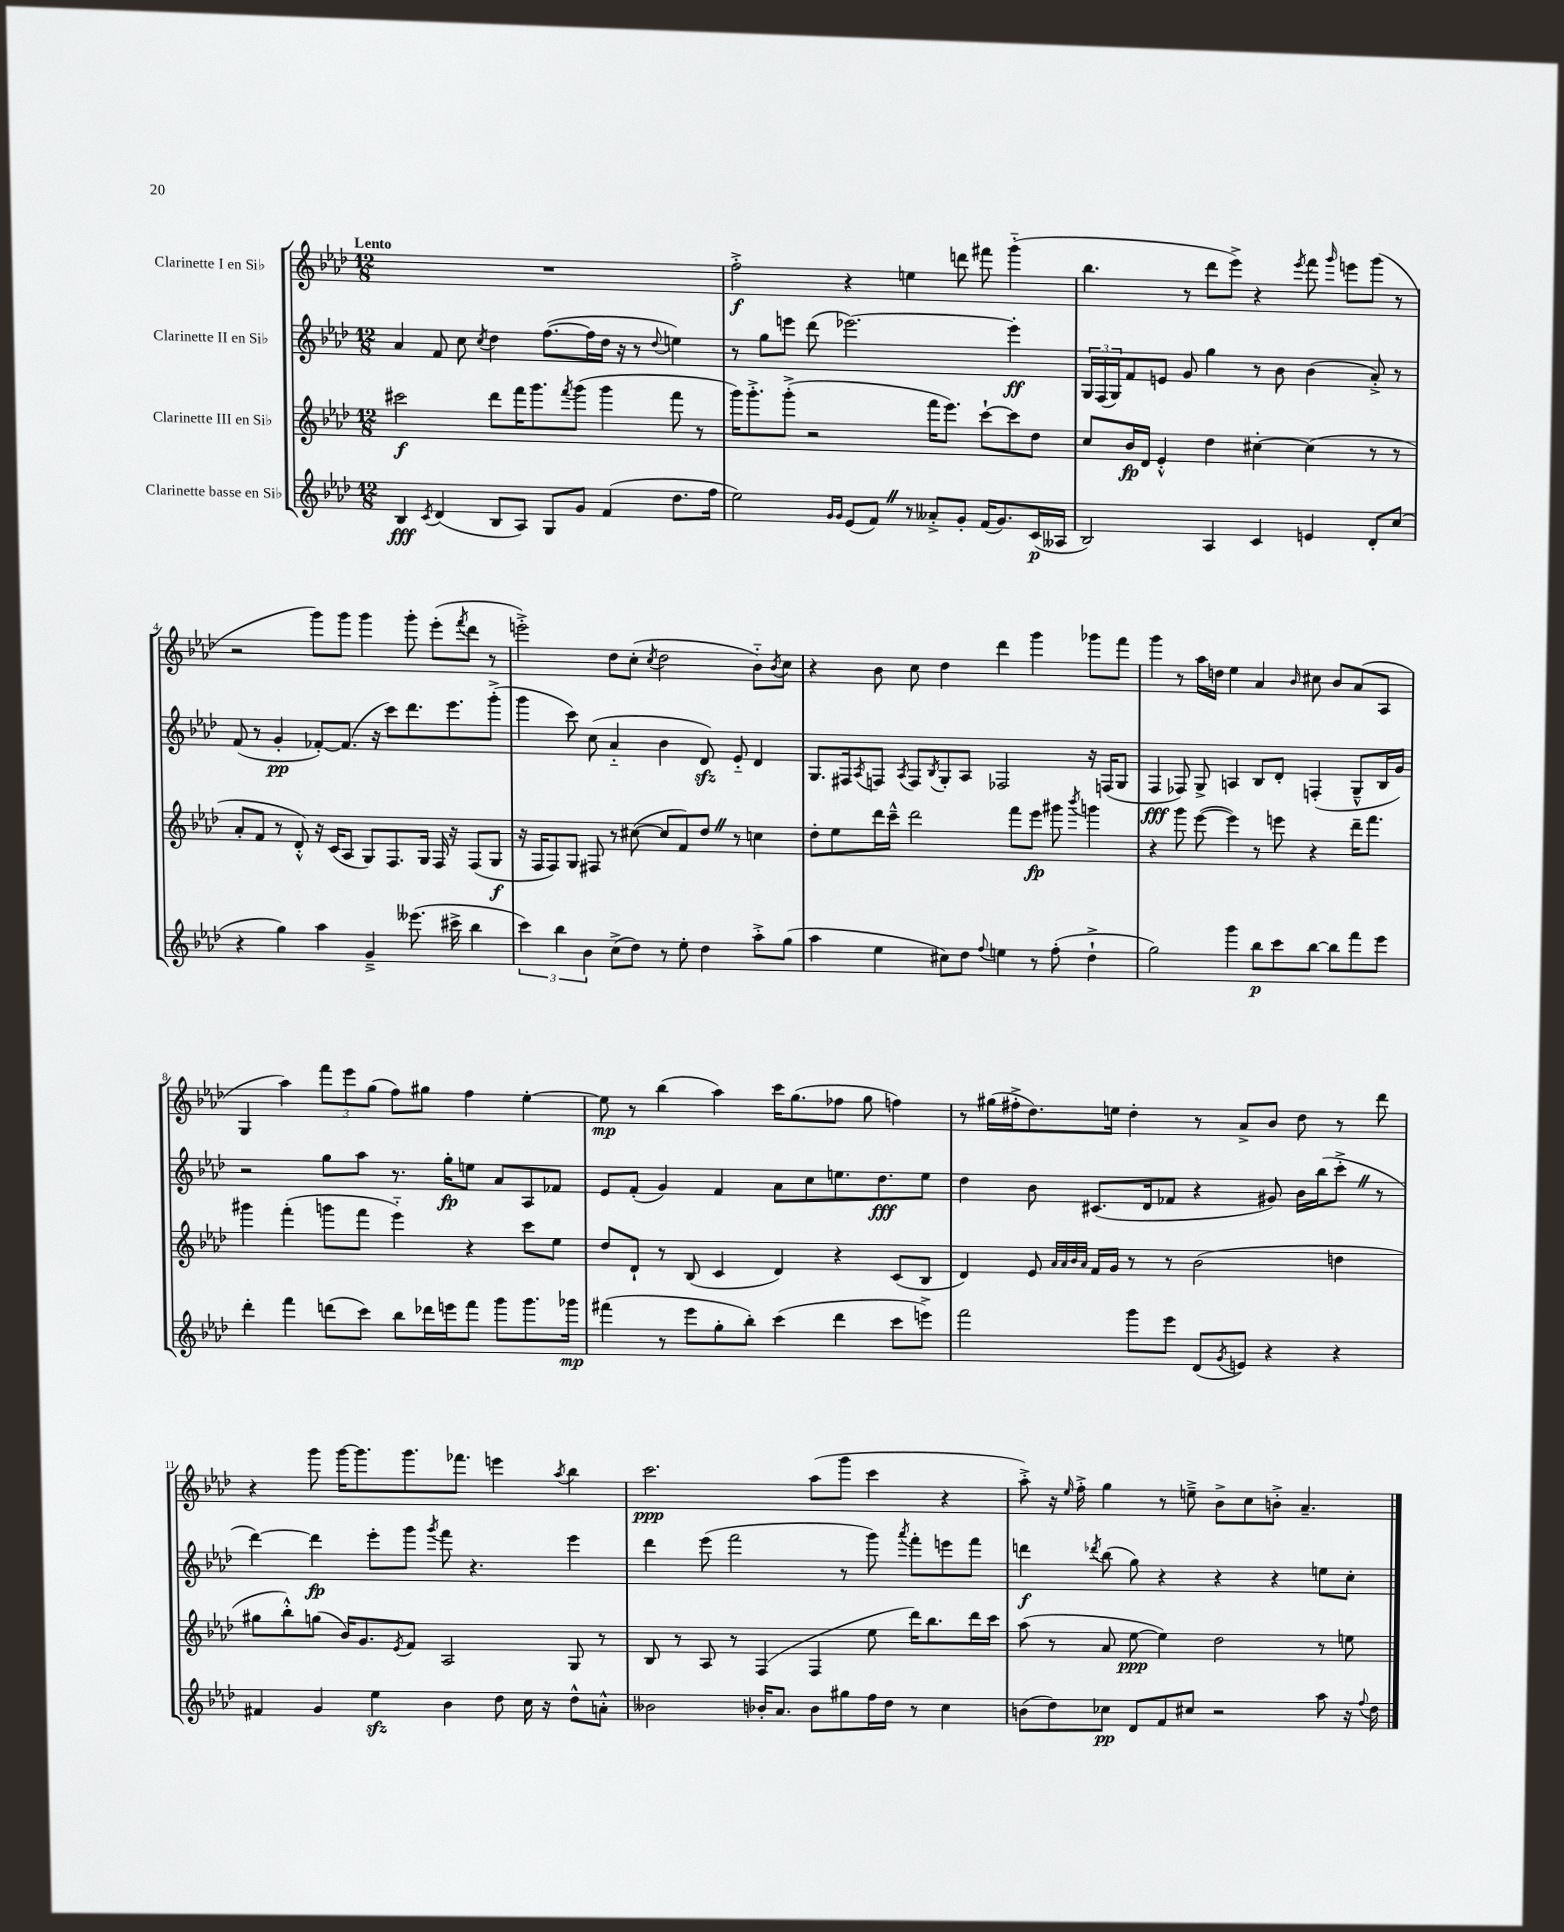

**kern	**kern	**kern	**kern
*staff4	*staff3	*staff2	*staff1
*clefG2	*clefG2	*clefG2	*clefG2
*k[b-e-a-d-]	*k[b-e-a-d-]	*k[b-e-a-d-]	*k[b-e-a-d-]
*M12/8	*M12/8	*M12/8	*M12/8
4B-	2ccc#	4a-	1.r
8qc	.	.	.
(4d-	.	8f	.
.	.	8cc	.
.	.	8qcc	.
8B-	8ddd-	4dd-	.
8A-)	16fff	.	.
.	8.ggg	.	.
8G	.	([8.ff	.
.	8qfff	.	.
8g	(8ggg	.	.
.	.	16ff]	.
(4f	4ggg	16dd-	.
.	.	16r	.
.	.	8r	.
.	.	8qqdd-	.
8.dd-	8fff	4ee)	.
.	8r	.	.
16ff	.	.	.
=	=	=	=
2ee-)	16ggg)	8r	2ff'^
.	8.ggg'^	.	.
.	.	8gg	.
.	(8ggg'^	8eee	.
.	2r	(8ddd-	.
16qqg	.	.	.
16qqg	.	.	.
(8e-	.	[2.eee-)	4r
8f)	.	.	.
8r	.	.	4ee
8a--'^	16fff	.	.
.	8.eee-)	.	.
8g'	.	.	8ddd
(16f	[8ccc`	.	8fff#
8.g)	.	.	.
.	8ccc]	4eee-']	(4ggg'~
(16c	8dd-	.	.
16A--	.	.	.
=	=	=	=
2B-)	8cc	24G	4.bb-
.	.	(24F	.
.	.	24G)	.
.	16b-	8f	.
.	16d-	.	.
.	4e-'^^	8e	.
.	.	8g	8r
4A-	4dd-	4gg	8ddd-
.	.	.	8eee-^)
4c	[4cc#'	8r	4r
.	.	8b-	.
.	.	.	8qeee-
4e	(4cc#]	(4b-	8fff
.	.	.	16qqggg
.	.	.	8eee
8d-'	8r	8a-'^)	(8ggg
(8cc	8r	8r	8r
=	=	=	=
4r	8a-'	(8f	2r
.	8f	8r	.
4gg)	8r	4g'	.
.	8d-'^^)	.	.
4aa-	16r	[8f-')	8ggg)
.	(16c	.	.
.	8A-	(8.f-]	8ggg
4g~^	8G)	.	4ggg
.	.	16r	.
.	8.F	8ccc)	.
(8.eee--	.	8.ddd-	8ggg'
.	16G	.	.
.	16F	.	(8eee-'
16ccc#^	16r	8.eee-	.
.	.	.	8qfff
4bb-	(8F	.	8ddd-
.	8G	(8ggg'^	8r
=	=	=	=
6ccc)	16r	4ggg	2eee'^)
.	16F	.	.
.	8F)	.	.
6bb-	.	.	.
.	8G	8ccc)	.
6b-	.	.	.
.	8F#	(8cc	.
(8cc^	8r	4a-'~	8dd-
8dd-)	([8cc#	.	(8cc'
.	.	.	8qcc
8r	8cc#]	4b-	2dd-
8ee-'	8f)	.	.
4dd-	8dd-	8d-)	.
.	8r	8e-'~	.
8aa-'^	4cc	4d-	8b-'~)
.	.	.	8qb-
(8gg	.	.	8cc
=	=	=	=
4aa-	8dd-'	8.G	4r
.	8ee-	.	.
.	.	16F#	.
.	.	8qA-	.
4ee-	16ddd-	8F	8b-
.	16ccc~^^	.	.
.	.	8qA-	.
.	2ddd-	8F	8cc
.	.	8qB-	.
8cc#)	.	8G'	4dd-
8dd-	.	8A-	.
8qqff	.	.	.
4ee	.	2F-	4ddd-
.	8fff	.	.
8r	8eee-	.	4ggg
(8ff'	8ggg#	.	.
.	8qbbb-	.	.
4dd-`^	4ggg	16r	8ggg-
.	.	(16F	.
.	.	8G	8fff
=	=	=	=
2gg)	4r	4F	4ggg
.	8ggg	8F-)	8r
.	([8eee-	8G^	16aa-
.	.	.	16dd
4ggg	4eee-])	4A	4ee-
8bb-	8r	8B-	4a-
8ccc	8eee	8d-'	.
.	.	.	16qqb-
[8bb-	4r	(4F'	8cc#
8bb-]	.	.	8b-
8fff	16ddd-~	8G~^^	(8a-
.	8.fff	.	.
8eee-	.	16B-	8A-
.	.	16g)	.
=	=	=	=
4ddd-'	4ggg#	2r	4G
4fff	(4fff'	.	4aa-)
(8ddd	8ggg	8gg	12fff
.	.	.	12eee-
8ccc)	8fff	8aa-	.
.	.	.	(12gg
8bb-	4eee-'~)	8.r	8ff)
16ddd-	.	.	8gg#
16eee	.	16gg'	.
8fff	4r	8ee	4ff
8ggg	.	8a-	.
8.ggg	8ccc	8A-	[4ee-'
.	8ee-	8f-	.
16ggg-	.	.	.
=	=	=	=
(4fff#	8dd-	8e-	8ee-]
.	8d-`	(8f'	8r
8r	8r	4g)	(4bb-
8eee-	(8B-	.	.
8gg'	4c	4f	4aa-)
8bb-')	.	.	.
(4ccc	4d-)	8a-	16ccc
.	.	.	(8.gg
.	.	8cc	.
4ddd-	4r	8.ee	8ff-
.	.	.	8gg
.	.	8.dd-	.
8ccc	(8c	.	4ff)
8eee^)	8B-	8ee	.
=	=	=	=
2fff	4d-)	4dd-	8r
.	.	.	(16gg#
.	.	.	16ff#'^
.	8e-	8b-	8.dd-)
.	32qqa-	.	.
.	32qqa-	.	.
.	32qqb-	.	.
.	32qqa-	.	.
.	16f	(8.c#	.
.	16g	.	16ee
8ggg	8r	.	4dd-'
.	.	16d-	.
8eee-	8r	8f-	.
(8d-	(2b-	4r	8r
8qg	.	.	.
8e)	.	.	8a-^
4r	.	8g#)	8b-
.	.	16b-	8dd-
.	.	(16bb-	.
4r	4dd	8ccc'^	8r
.	.	8r	8ddd-
=	=	=	=
4f#	8gg#	[4ddd-)	4r
.	8bb-'^^)	.	.
4g	(8gg	4ddd-]	8ggg
.	16b-)	.	[16ggg
.	8.g	.	8.ggg]
4ee-	.	8eee-'	.
.	8qe-	.	.
.	8f	8ggg	8.ggg
.	.	8qggg	.
4b-	2A-	8fff	.
.	.	.	8.fff-
.	.	4.r	.
8dd-	.	.	4eee
16cc	.	.	.
16r	.	.	.
.	.	.	8qaa-
8dd-^^	8G	4eee-	4bb-
8a'^^	8r	.	.
=	=	=	=
2b--	8B-	4ddd-	2.ccc
.	8r	.	.
.	8A-	(8eee-	.
.	8r	2fff	.
16b-'	(4F	.	.
8.a-	.	.	.
8b-	4F	.	(8aa-
8gg#	.	8r	8ggg
16ff	8ee-	8ggg)	4ccc
16dd-	.	.	.
.	.	8qaaa-	.
8r	16ddd-)	8fff'	.
.	8.bb-	.	.
4cc	.	8eee	4r
.	16ddd-	8fff	.
.	16ccc	.	.
=	=	=	=
(8b	(8aa-	4ddd	8aa-'^)
8dd-)	8r	.	16r
.	.	.	16qqee-
.	.	.	16ff'^
.	.	8qddd-	.
8cc-	8a-	(8bb-	4gg
8d-	[8ee-	8gg)	.
8f	4ee-])	4r	8r
8cc#	.	.	8ee~^
2r	2dd-	4r	8b-^
.	.	.	8cc
.	.	4r	8b'^
.	.	.	4.a-~
8aa-	8r	8ee	.
16r	8ee	8cc'	.
8qqff	.	.	.
16dd-	.	.	.
==	==	==	==
*-	*-	*-	*-
